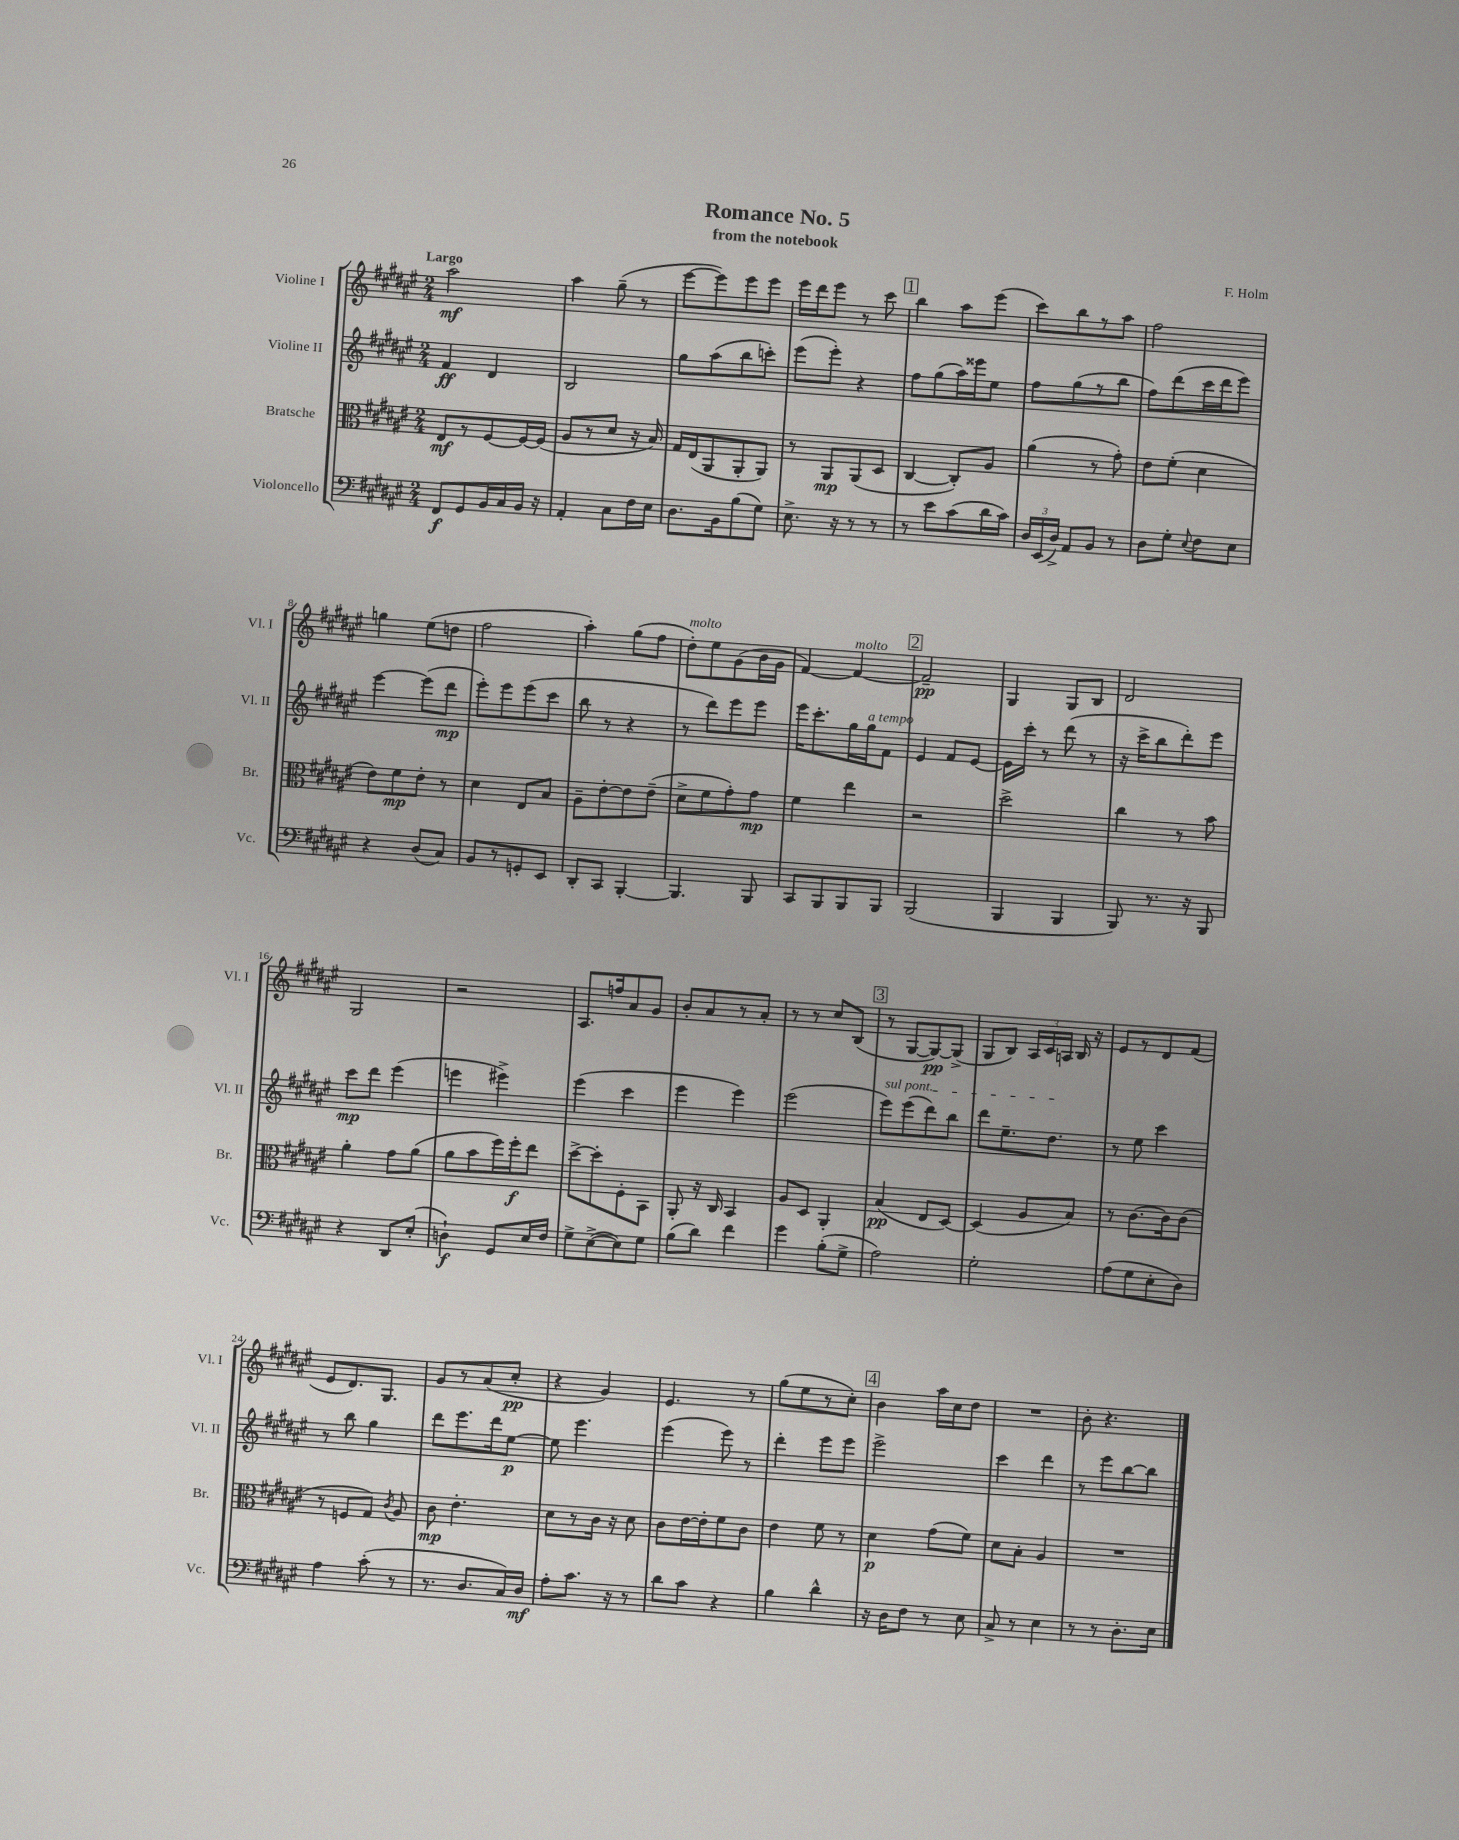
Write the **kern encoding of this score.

**kern	**kern	**kern	**kern
*staff4	*staff3	*staff2	*staff1
*clefF4	*clefC3	*clefG2	*clefG2
*k[f#c#g#d#a#e#]	*k[f#c#g#d#a#e#]	*k[f#c#g#d#a#e#]	*k[f#c#g#d#a#e#]
*M2/4	*M2/4	*M2/4	*M2/4
8FF#	8E#	4f#	2aa#
8GG#	8r	.	.
16BB	[8F#	4d#	.
16C#	.	.	.
16BB	16F#_	.	.
16r	(16F#]	.	.
=	=	=	=
4AA#'	8A#	2B	4aa#
.	8r	.	.
8C#	8d#	.	(8gg#~
16F#	16r	.	8r
16E#	16B)	.	.
=	=	=	=
8.D#	16G#	8gg#	[8eee#
.	(16E#	.	.
.	8AA#	(8aa#	8eee#])
16BB	.	.	.
(8B	8AA#'	8bb	8eee#
8G#)	8AA#)	8ccc')	8eee#
=	=	=	=
8.E#^	8r	(8eee#	16eee#
.	.	.	16ddd#
.	8AA#	8eee#')	8eee#
16r	.	.	.
8r	(8AA#	4r	8r
8r	8D#	.	8ccc#
=	=	=	=
8r	[4C#	8ff#	4bb
8e#	.	(8gg#	.
(8c#	8C#'])	16aa#)	8aa#
.	.	16eee##	.
16d#	8A#	8ee#	(8eee#
16c#)	.	.	.
=	=	=	=
24D#	(4a#	8ff#	8ccc#)
(24EE#	.	.	.
24D#^)	.	.	.
8AA#	.	(8gg#	8bb
8BB	8r	8r	8r
8r	8g#')	8bb	8aa#
=	=	=	=
8D#	8e#	8ff#)	2ff#
8G#'	(8f#'	(8ddd#	.
8qqE#	.	.	.
8F#	4d#	16ccc#	.
.	.	16ddd#	.
8E#	.	8eee#)	.
=	=	=	=
4r	8e#)	[4eee#	4gg
.	8f#	.	.
(8D#	8e#'	(8eee#]	(8ee#
8C#)	8r	8ddd#	8dd
=	=	=	=
8BB	4d#	8eee#')	2ff#
8r	.	8eee#	.
8GG'	8E#	(8eee#	.
8EE#	8B	8ccc#	.
=	=	=	=
8DD#'	8A#~	8bb	4aa#')
8CC#	[8e#'	8r	.
[4BBB'	8e#]	4r	(8gg#
.	(8e#~	.	8ff#
=	=	=	=
4.BBB]	8d#^	8r	8dd#')
.	8f#	8ddd#)	8ee#
.	8g#')	8eee#	(8g#
8BBB	8g#	8eee#	16b
.	.	.	16g#
=	=	=	=
8CC#	4f#	16eee#	[4f#)
.	.	8.ccc#'	.
8BBB	.	.	.
8BBB	4ee#	16gg#	4f#_
.	.	16gg#	.
8BBB	.	8f#	.
=	=	=	=
(2BBB	2r	4e#	2f#~]
.	.	8f#	.
.	.	[8e#	.
=	=	=	=
4BBB	2dd#^	16e#]	4G#
.	.	16ccc#'	.
.	.	8r	.
4BBB	.	(8ddd#	8G#
.	.	8r	8B
=	=	=	=
8BBB)	4cc#	16r	2d#
.	.	16ccc#^	.
8.r	.	8bb	.
.	8r	8ddd#')	.
16r	.	.	.
8BBB	8b	8eee#	.
=	=	=	=
4r	4a#'	8ccc#	2G#
.	.	8ddd#	.
8DD#	8g#	(4eee#	.
(8E#'	(8a#	.	.
=	=	=	=
4D`)	8a#	4eee	2r
.	8b	.	.
8GG#	16ff#)	4eee#^)	.
.	16ff#'	.	.
16E#	8ee#	.	.
16F#	.	.	.
=	=	=	=
8G#^	[8dd#^	(4eee#	8.A#
([8E#^	8dd#']	.	.
.	.	.	16ff
8E#])	8F#'	4ccc#	8a#
8G#	8BB	.	8g#
=	=	=	=
(8B	8AA#'	4eee#	8b'
8d#)	16r	.	8a#
.	16C#	.	.
4f#	4BB	4eee#)	8r
.	.	.	8a#'
=	=	=	=
4g#	8A#	(2eee#	8r
.	8D#	.	8r
(8B'	4AA#'	.	8cc#
8G#^	.	.	(8B
=	=	=	=
2A#)	(4B	8eee#)	8r
.	.	(8eee#	[8G#
.	8E#	8ddd#)	8G#_)
.	[8D#)	8bb	(8G#^]
=	=	=	=
2G#'	(4D#]	8ddd#	8G#
.	.	8.ee#~	8B)
.	8A#	.	24A#
.	.	.	24c#
.	.	8.dd#	.
.	.	.	24A
.	8B)	.	16B
.	.	.	16r
=	=	=	=
(8A#	8r	8r	8e#
8G#	[8.c#	8ee#	8r
8E#'	.	4ccc#	8d#
.	16c#]	.	.
8D#)	(8c#	.	(8f#
=	=	=	=
4A#	8r	8r	8e#
.	8F	8bb	8.d#)
(8c#'	8G#)	4gg#	.
.	.	.	8.G#
.	8qc#	.	.
8r	8A#	.	.
=	=	=	=
8.r	8c#	8ddd#	8g#
.	4.e#'	8.eee#	8r
8.D#	.	.	.
.	.	.	(8a#
.	.	16ddd#	.
16C#)	.	[8ee#	8cc#'
16D#	.	.	.
=	=	=	=
8A#'	8d#	8ee#]	4r
8.c#	8r	4.eee#	.
.	16c#	.	4g#)
16r	16r	.	.
8r	8d#	.	.
=	=	=	=
8d#	8c#	(4eee#	4.e#
8c#	[16e#	.	.
.	16e#']	.	.
4r	8f#	8eee#)	.
.	8c#	8r	8r
=	=	=	=
4B	4e#	4ddd#'	(8gg#
.	.	.	8ee#
4d#^^	8f#	8eee#	8r
.	8r	8eee#	8cc#')
=	=	=	=
16r	4d#	2eee#^	4b
16D#	.	.	.
8F#	.	.	.
8r	(8g#	.	16aa#
.	.	.	16cc#
8E#	8f#)	.	8dd#
=	=	=	=
8C#^	8d#	4ccc#	2r
8r	8B'	.	.
4E#	4A#	4ddd#	.
=	=	=	=
8r	2r	8r	8b'
8r	.	8eee#	4.r
8.D#'	.	[8bb	.
.	.	8bb]	.
16E#	.	.	.
==	==	==	==
*-	*-	*-	*-
